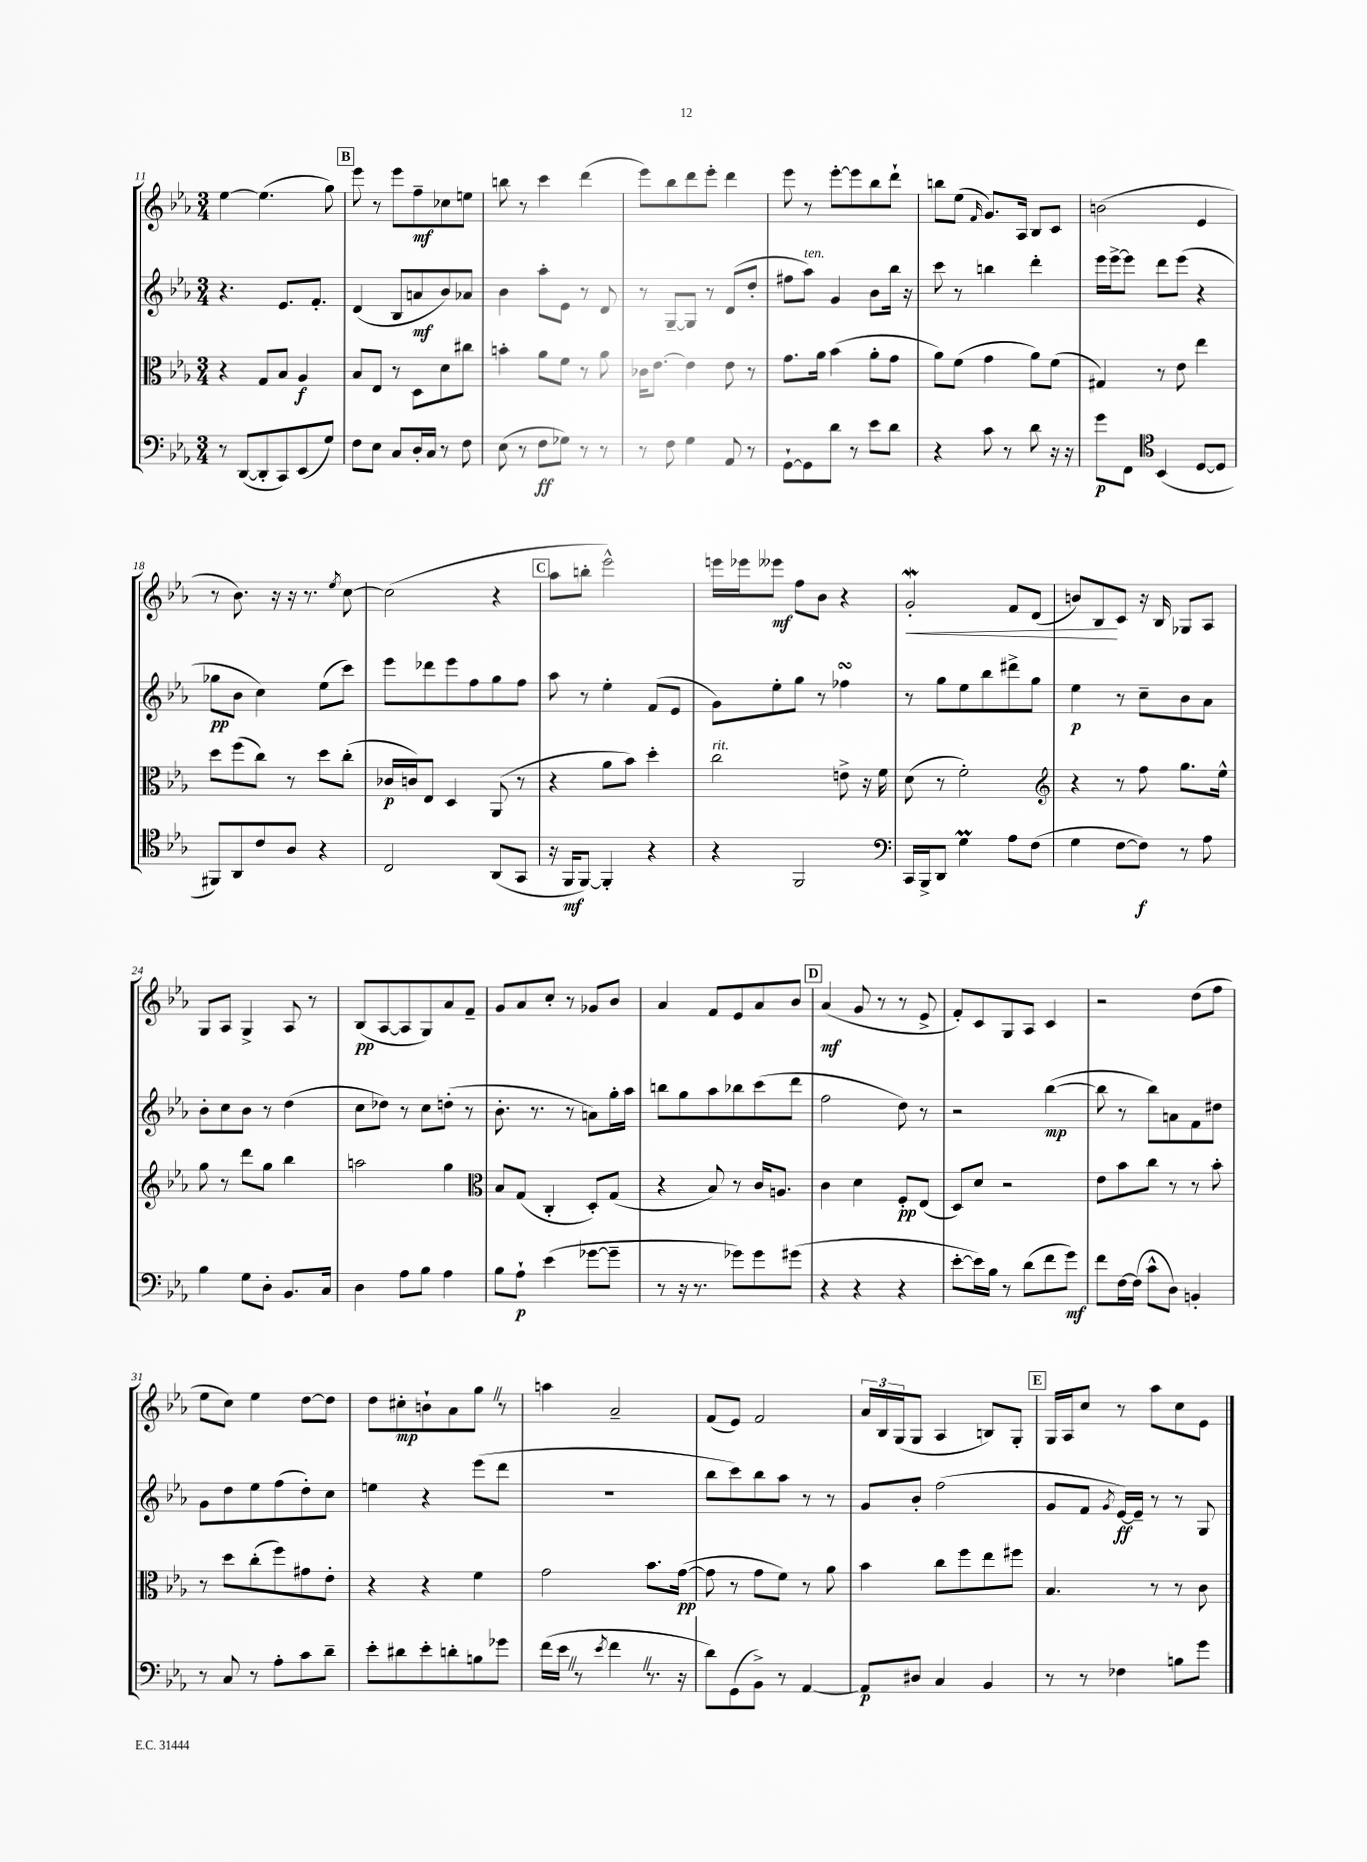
<<
\new StaffGroup <<
\new Staff = "s0" {
    \clef treble \key ees \major \numericTimeSignature \time 3/4
    ees''4~ ees''4.( g''8) |
    \mark \markup { \box "B" } ees'''8 r8 ees'''8 f''8--\mf ces''8 e''8 |
    b''8 r8 c'''4 d'''4( |
    ees'''8) bes''8 d'''8 ees'''8-. d'''4 |
    ees'''8 r8 ees'''8~-. ees'''8 bes''8 d'''8-! |
    b''8 ees''8( \grace { f'16 } g'8.) aes16 bes8 c'8 |
    b'2( ees'4 |
    r8 bes'8.) r16 r16 r8. \acciaccatura { ees''8 } c''8~ |
    c''2( r4 |
    \mark \markup { \box "C" } aes''8 b''8-. ees'''2-^) |
    e'''16 ees'''16 eeses'''8\mf f''8 bes'8 r4 |
    g'2-.\mordent\< f'8 d'8( |
    b'8) bes8\! c'8 r16 bes16 ges8 aes8 |
    g8 aes8 g4-> aes8 r8 |
    bes8\pp( aes8~ aes8 g8) aes'8 f'8-- |
    g'8 aes'8 c''8-. r8 ges'8 bes'8 |
    aes'4 f'8 ees'8 aes'8 bes'8 |
    \mark \markup { \box "D" } aes'4\mf( g'8 r8 r8 ees'8-> |
    f'8-.) c'8 g8 aes8 c'4 |
    r2 d''8( f''8 |
    ees''8 c''8) ees''4 d''8~ d''8 |
    d''8 cis''8-.\mp b'8-! aes'8 g''8 \once \override BreathingSign.text = \markup { \musicglyph "scripts.caesura.straight" } \breathe r8 |
    a''4 aes'2-- |
    f'8( ees'8) f'2 |
    \tuplet 3/2 { aes'16 bes16 g16( } g8 aes4 b8) g8-. |
    \mark \markup { \box "E" } g16 aes16 c''8 r8 aes''8 c''8 ees'8 \bar "|." |
}
\new Staff = "s1" {
    \clef treble \key ees \major \numericTimeSignature \time 3/4
    r4. ees'8. f'8.-. |
    \mark \markup { \box "B" } d'4( bes8 a'8\mf bes'8) aes'8 |
    bes'4 aes''8-. ees'8 r8 d'8 |
    r8 g8~-- g8 r8 d'8( d''8-. |
    fis''8 aes''8^\markup { \italic "ten." }) g'4 bes'8 bes''16 r16 |
    c'''8 r8 b''4 d'''4-. |
    ees'''16 ees'''16~-> ees'''8 d'''8 ees'''8( r4 |
    ges''8\pp bes'8 c''4) ees''8( c'''8) |
    ees'''8 des'''8 ees'''8 f''8 g''8 f''8 |
    \mark \markup { \box "C" } aes''8 r8 ees''4-. f'8( ees'8 |
    g'8) ees''8-. g''8 r8 fes''4\turn |
    r8 g''8 ees''8 bes''8 dis'''8-> g''8 |
    ees''4\p r8 c''8-- bes'8 aes'8 |
    bes'8-. c''8 bes'8 r8 d''4( |
    c''8 des''8) r8 c''8 d''8-.( r8 |
    bes'8.-. r8. r8 a'8) g''16-. aes''16 |
    b''8 g''8 aes''8 bes''8 c'''8( d'''8 |
    \mark \markup { \box "D" } f''2 d''8) r8 |
    r2 bes''4~\mp( |
    bes''8 r8 bes''8) a'8 f'8 dis''8 |
    g'8 d''8 ees''8 f''8( d''8-.) c''8 |
    e''4 r4 ees'''8( d'''8 |
    R2. |
    bes''8 c'''8) bes''8 aes''8 r8 r8 |
    g'8 bes'8-. f''2( |
    \mark \markup { \box "E" } g'8 f'8 \acciaccatura { g'8 } ees'16~\ff) ees'16-- r8 r8 g8 \bar "|." |
}
\new Staff = "s2" {
    \clef alto \key ees \major \numericTimeSignature \time 3/4
    r4 g8 bes8 aes4\f |
    \mark \markup { \box "B" } bes8 ees8 r8 d8 d'8 cis''8 |
    b'4-. aes'8 f'8 r8 aes'8 |
    ces'16 ees'8.~ ees'4 ees'8 r8 |
    g'8. aes'16 bes'4( aes'8-. g'8 |
    aes'8) f'8( g'4 aes'8) f'8( |
    gis4) r8 ees'8 ees''4 |
    d''8 f''8( c''8) r8 d''8 c''8-.( |
    ces'16\p c'16) ees8 d4 aes,8( r8 |
    \mark \markup { \box "C" } r4 aes'8 bes'8) d''4-. |
    c''2^\markup { \italic "rit." } e'8-> r16 f'16 |
    d'8( r8 f'2-.) |
    \clef treble r4 r8 f''8 g''8. ees''16-^ |
    g''8 r8 d'''8 g''8 bes''4 |
    a''2 g''4 |
    \clef alto bes8 g8( c4-. d8-.) g8( |
    r4 bes8) r8 c'16 a8. |
    \mark \markup { \box "D" } c'4 d'4 f8-.\pp ees8( |
    d8) d'8 r2 |
    ees'8 bes'8 c''8 r8 r8 bes'8-. |
    r8 d''8 c''8-.( f''8) gis'8 ees'8-. |
    r4 r4 f'4 |
    g'2 bes'8. g'16~\pp( |
    g'8 r8 g'8 f'8) r8 aes'8 |
    bes'4 c''8 f''8 ees''8 fis''8 |
    \mark \markup { \box "E" } bes4. r8 r8 c'8 \bar "|." |
}
\new Staff = "s3" {
    \clef bass \key ees \major \numericTimeSignature \time 3/4
    r8 d,8~( d,8-. c,8) ees,8( g8) |
    \mark \markup { \box "B" } f8 ees8 c8 d16-. c16 r8 f8 |
    ees8( r8 f8\ff ges8) r8 r8 |
    r8 f8 g4 aes,8 r8 |
    g,8~-! g,8 d'8 r8 ees'8 d'8 |
    r4 c'8 r8 d'8 r16 r16 |
    g'8\p f,8 \clef tenor bes,4( d8~ d8 |
    fis,8) aes,8 c'8 aes8 r4 |
    c2 aes,8( g,8 |
    \mark \markup { \box "C" } r16 f,16\mf f,8~) f,4-. r4 |
    r4 f,2 |
    \clef bass c,16 bes,,16-> d,8 g4\prall aes8 f8( |
    g4 f8~ f8\f) r8 aes8 |
    bes4 g8 d8-. bes,8. c16 |
    d4 aes8 bes8 aes4 |
    bes8 aes8-!\p ees'4( ges'8~ ges'8-- |
    r8 r16 r8. ges'8) ges'8 gis'8( |
    \mark \markup { \box "D" } r4 r4 r4 |
    ees'8~-. ees'16) bes16 r8 d'8( f'8 g'8\mf) |
    f'8 f16~ f16( c'8-^ d8) b,4-. |
    r8 c8 r8 aes8-. c'8 d'8-- |
    ees'8-. dis'8 ees'8-. d'8-. b8 ges'8 |
    f'16( ees'16 \once \override BreathingSign.text = \markup { \musicglyph "scripts.caesura.straight" } \breathe r8 \acciaccatura { ees'8 } f'4 \once \override BreathingSign.text = \markup { \musicglyph "scripts.caesura.straight" } \breathe r8. r16 |
    d'8) g,8( bes,8->) r8 aes,4~ |
    aes,8\p dis8 c4 bes,4 |
    \mark \markup { \box "E" } r8 r8 fes4 b8 g'8 \bar "|." |
}
>>
>>
\layout { \context { \Score currentBarNumber = #11 } }
